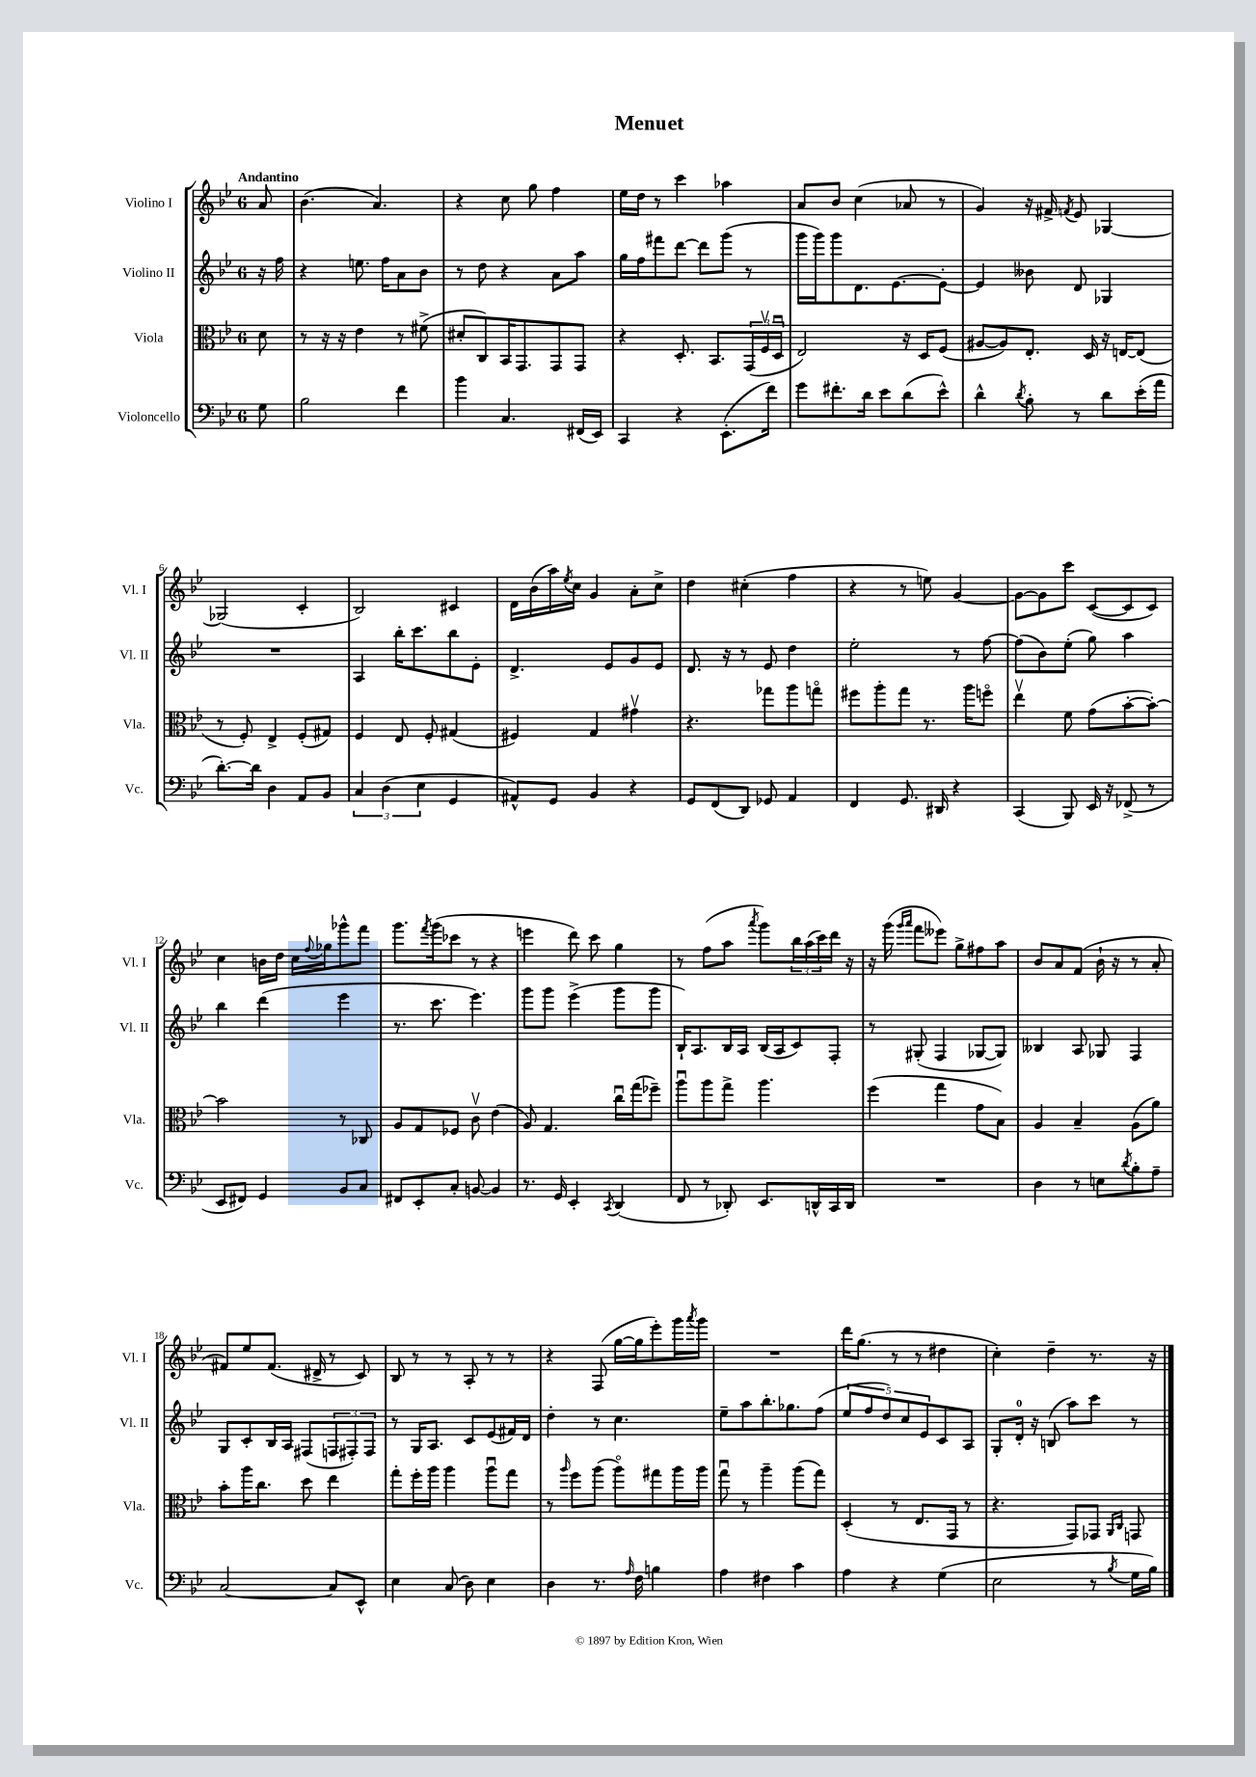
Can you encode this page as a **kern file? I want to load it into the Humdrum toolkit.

**kern	**kern	**kern	**kern
*part4	*part3	*part2	*part1
*staff4	*staff3	*staff2	*staff1
*I"Violoncello	*I"Viola	*I"Violino II	*I"Violino I
*I'Vc.	*I'Vla.	*I'Vl. II	*I'Vl. I
*clefF4	*clefC3	*clefG2	*clefG2
*k[b-e-]	*k[b-e-]	*k[b-e-]	*k[b-e-]
*M6/8	*M6/8	*M6/8	*M6/8
=	=	=	=
!	!	!	!LO:TX:a:B:t=Andantino
8G\	8d\	16r	8a/
.	.	16ff\	.
=1	=1	=1	=1
2B-\	8r	4r	(4.b-\
.	16r	.	.
.	16r	.	.
.	4e-\	8.een\	.
.	.	.	4.a/)
.	.	16ff\KL	.
4f\	8r	8a\	.
.	(8f#X^\	8b-\J	.
=2	=2	=2	=2
4b-\	8d#X'/L	8r	4r
.	8C/)	8dd\	.
4.C/	16BB-/K	4r	8cc\
.	8.GG/	.	.
.	.	.	8gg\
.	8GG/	8a\L	4ff\
(16FF#X/LL	8GG/J	8aa\J	.
16EE-/JJ)	.	.	.
=3	=3	=3	=3
4CC/	4r	16gg\LL	16ee-\LL
.	.	16ff\J	16dd\JJ
.	.	8fff#X\	8r
4r	8.D'/	[8ddd\J	4ccc\
.	.	8ddd\L]	.
.	8.BB-/L	.	.
(8.EE-'\L	.	(8ggg\J	4aa-X\
.	(24GG/L	8r	.
.	24Fv/	.	.
16f\Jk)	.	.	.
.	24Du/JJ	.	.
=4	=4	=4	=4
8g\L	2E-/)	16ggg\LL	8a/L
.	.	16ggg\J)	.
8.f#X'\	.	8ggg\	8b-/J
.	.	8.d\	(4cc\
16d\Jk	.	.	.
8e-\L	.	.	.
.	.	[8.e-\	.
(8d\	16r	.	8a-X/
.	16D/KL	.	.
8e-^^\J)	(8F/J	8e-'\J_	8r
=5	=5	=5	=5
4d^^\	[8A#X/L	4e-/]	4g/)
.	8A#/])	.	.
8qd/	.	.	.
8B-'\	8.E-'/J	8b--X\	16r
.	.	.	16f#X^/
.	.	.	8qfn/
8r	.	8d/	8e-/
.	16D/	.	.
8d\L	16r	4G-X/	[4G-X/
.	[16En/KL	.	.
(16e-'\L	(8E/J]	.	.
16a\JJ	.	.	.
!!LO:LB:g=z
=6	=6	=6	=6
[8.d'\L)	8r	2.r	(2G-X/]
.	8F'/)	.	.
16d\Jk]	.	.	.
4D\	4E-^/	.	.
8AA/L	(8F'/L	.	4c'/
8BB-/J	8G#X/J)	.	.
=7	=7	=7	=7
6C/	4F/	4A/	2B-/)
(6D\	.	.	.
.	8E-/	16bb-'\KL	.
.	.	8.ccc\	.
6E-\	.	.	.
.	8F'/	.	.
4GG/	(4G#X/	8bb-\	4c#X/
.	.	8e-'\J	.
=8	=8	=8	=8
8AA#X^^/L)	4F#X/)	4.d^/	16d\LL
.	.	.	(16b-\
8GG/J	.	.	16aa\)
.	.	.	8qee-/
.	.	.	16cc\JJ
4BB-/	4G/	.	4g/
.	.	8e-/L	.
4r	4g#Xv\	8g/	8a'\L
.	.	8e-/J	8cc^\J
=9	=9	=9	=9
8GG/L	4.r	8.d/	4dd\
(8FF/	.	.	.
.	.	16r	.
8DD/J)	.	8r	(4cc#X'\
8GG-X/	8gg-X\L	8e-/	.
4AA/	8aa\	4dd\	4ff\
.	8ggn\J	.	.
=10	=10	=10	=10
4FF/	8ff#X\L	2ee-'\	4r
.	8aa'\	.	.
8.GG/	8gg\J	.	8r
.	8.r	.	8een\)
16DD#X/	.	.	.
4r	.	8r	[4g/
.	16aa\KL	.	.
.	8ffn\J	[8ff\	.
=11	=11	=11	=11
(4CC/	4ee-v\	(8ff\L]	8g\L_
.	.	8b-\)	8g\]
8BBB-/)	8f\	(8ee-'\J	8ccc\J
16EE-/	(8g\L	8gg\)	([8c/L
16r	.	.	.
(8FF-X^/	[8b-'\	4aa\	8c/]
8r	8b-'\J_)	.	8c/J)
!!LO:LB:g=z
=12	=12	=12	=12
8EE-/L	2b-\]	4bb-\	4cc\
8FF#X/J)	.	.	.
4GG/	.	(4ddd\	16bn\LL
.	.	.	16dd\JJ
.	.	.	16cc\LL
.	.	.	8qqff/
.	.	.	16gg-X\J
8BB-/L	8r	4eee-\	8ggg-X^^\
8C/J	8C-X/	.	8fff\J
=13	=13	=13	=13
8FF#X/L	8A/L	8.r	8.ggg\L
8EE-'/	8G/	.	.
.	.	.	8qfff/
.	.	8.ccc\	(16ggg\k
8C'/J	8F-X/J	.	8ccc-X\J
[8BBn/	8cv\	4.eee-\)	8r
4BB/]	(4e-\	.	4r
=14	=14	=14	=14
8.r	8A/)	8ggg\L	4eeen\
.	4.G/	8ggg\J	.
16GG/	.	.	.
4EE-'/	.	(4eee-^\	8ddd\)
.	.	.	8ccc\
8qCC/	.	.	.
(4DD/	16ccu\LL	8ggg\L	4gg\
.	(16gg\J	.	.
.	8ff-X~\J)	8ggg\J	.
=15	=15	=15	=15
8FF/	8aau\L	16B-`/KL)	8r
.	.	8.A/	.
8r	8aa\	.	(8ff\L
8DD-X'/)	8gg^\J	16B-/L	8aa\J
.	.	16A/JJ	.
.	.	.	8qaaa/
8.EE-/L	4.aa\	(16B-/LL	8ggg\L)
.	.	16A/J	.
.	.	8c/)	24bb-\L
.	.	.	(24aa\
16DDn^^/L	.	.	.
.	.	.	24ccc\)
16CC/	.	8F'/J	16ddd\JJ
16DD/JJ	.	.	16r
=16	=16	=16	=16
2.r	(4ff\	8r	16r
.	.	.	(16ggg\
.	.	.	16qqggg/LL
.	.	.	16qqaaa/JJ
.	.	(8G#X'/	8fff\L
.	4gg\	4F/	8eee--X\J)
.	.	.	8gg^\L
.	8g\L	[8G-X/L	8ff#X\
.	8B-\J)	8G-/J])	8aa\J
=17	=17	=17	=17
4D\	4A/	4B--X/	8b-/L
.	.	.	8a/
8r	4B-~/	8A/	(8f/J
8En\L	.	8G-X/	16b-`\
.	.	.	16r
8qd/	.	.	.
8B-'\	(8A\L	4F/	8r
8A~\J	8a\J)	.	8a'/
!!LO:LB:g=z
=18	=18	=18	=18
[2C/	8b-'\L	8G/L	8f#X/L)
.	16aa\K	8c'/	8ee-/
.	8.cc\J	.	.
.	.	16B-/L	(8.f#/J
.	.	16A/JJ	.
.	8dd\	(8F#X/L	.
.	.	.	16d#X^/
8C/L]	4ee-\	12Fn/	8r
.	.	12F#X'/)	.
8EE-^^/J	.	.	8c/)
.	.	12F#/J	.
=19	=19	=19	=19
4E-\	8gg'\L	8r	8B-/
.	16ff'\L	16G/KL	8r
.	16aa\JJ	8.A/J	.
(8C/	4aa\	.	8r
8D\)	.	8c/L	8A'/
4E-\	8aau\L	(8e-/	8r
.	8gg\J	16f#X/L)	8r
.	.	16d/JJ	.
=20	=20	=20	=20
4D\	8r	4dd'\	4r
.	16qqaa/	.	.
.	8ff\L	.	.
8.r	(8aa\J	8r	(8F/
.	8aa\L)	4.cc\	[16gg\LL
16qqA/	.	.	.
16F\	.	.	16gg\J]
4Bn\	8gg#X\	.	8eee-'\)
.	16aa\L	.	16ggg\L
.	.	.	8qaaa/
.	16aa\JJ	.	16ggg\JJ
=21	=21	=21	=21
4A\	8ggu\	8ee-~\L	2.r
.	8r	8aa\	.
4F#X\	4aa~\	8.bb-'\	.
.	.	8.gg-X\	.
4c\	(8aa\L	.	.
.	8gg\J)	(8ff\J	.
=22	=22	=22	=22
4A\	(4D'/	10ee-/L	16ddd\KL
.	.	.	(8.gg\J
.	.	10ff/	.
.	.	10dd/)	.
4r	8r	.	8r
.	.	10cc/	.
.	8.E-/L	.	8r
.	.	10e-/	.
(4G\	.	8c/	4dd#X\
.	16GG/Jk	.	.
.	8r	8A/J	.
=23	=23	=23	=23
2E-\	4.r	8G'/L	4cc'\)
.	.	16d'/Jk	.
.	.	16r	.
.	.	(8Bn/	4dd~\
.	8GG/L)	8aa\L)	.
8r	8GG-X/J	8ccc\J	8.r
.	16qqAA/LL	.	.
8qB-/	16qqC/JJ	.	.
16G\LL	8GGn/	8r	.
16B-\JJ)	.	.	16r
==	==	==	==
*-	*-	*-	*-
